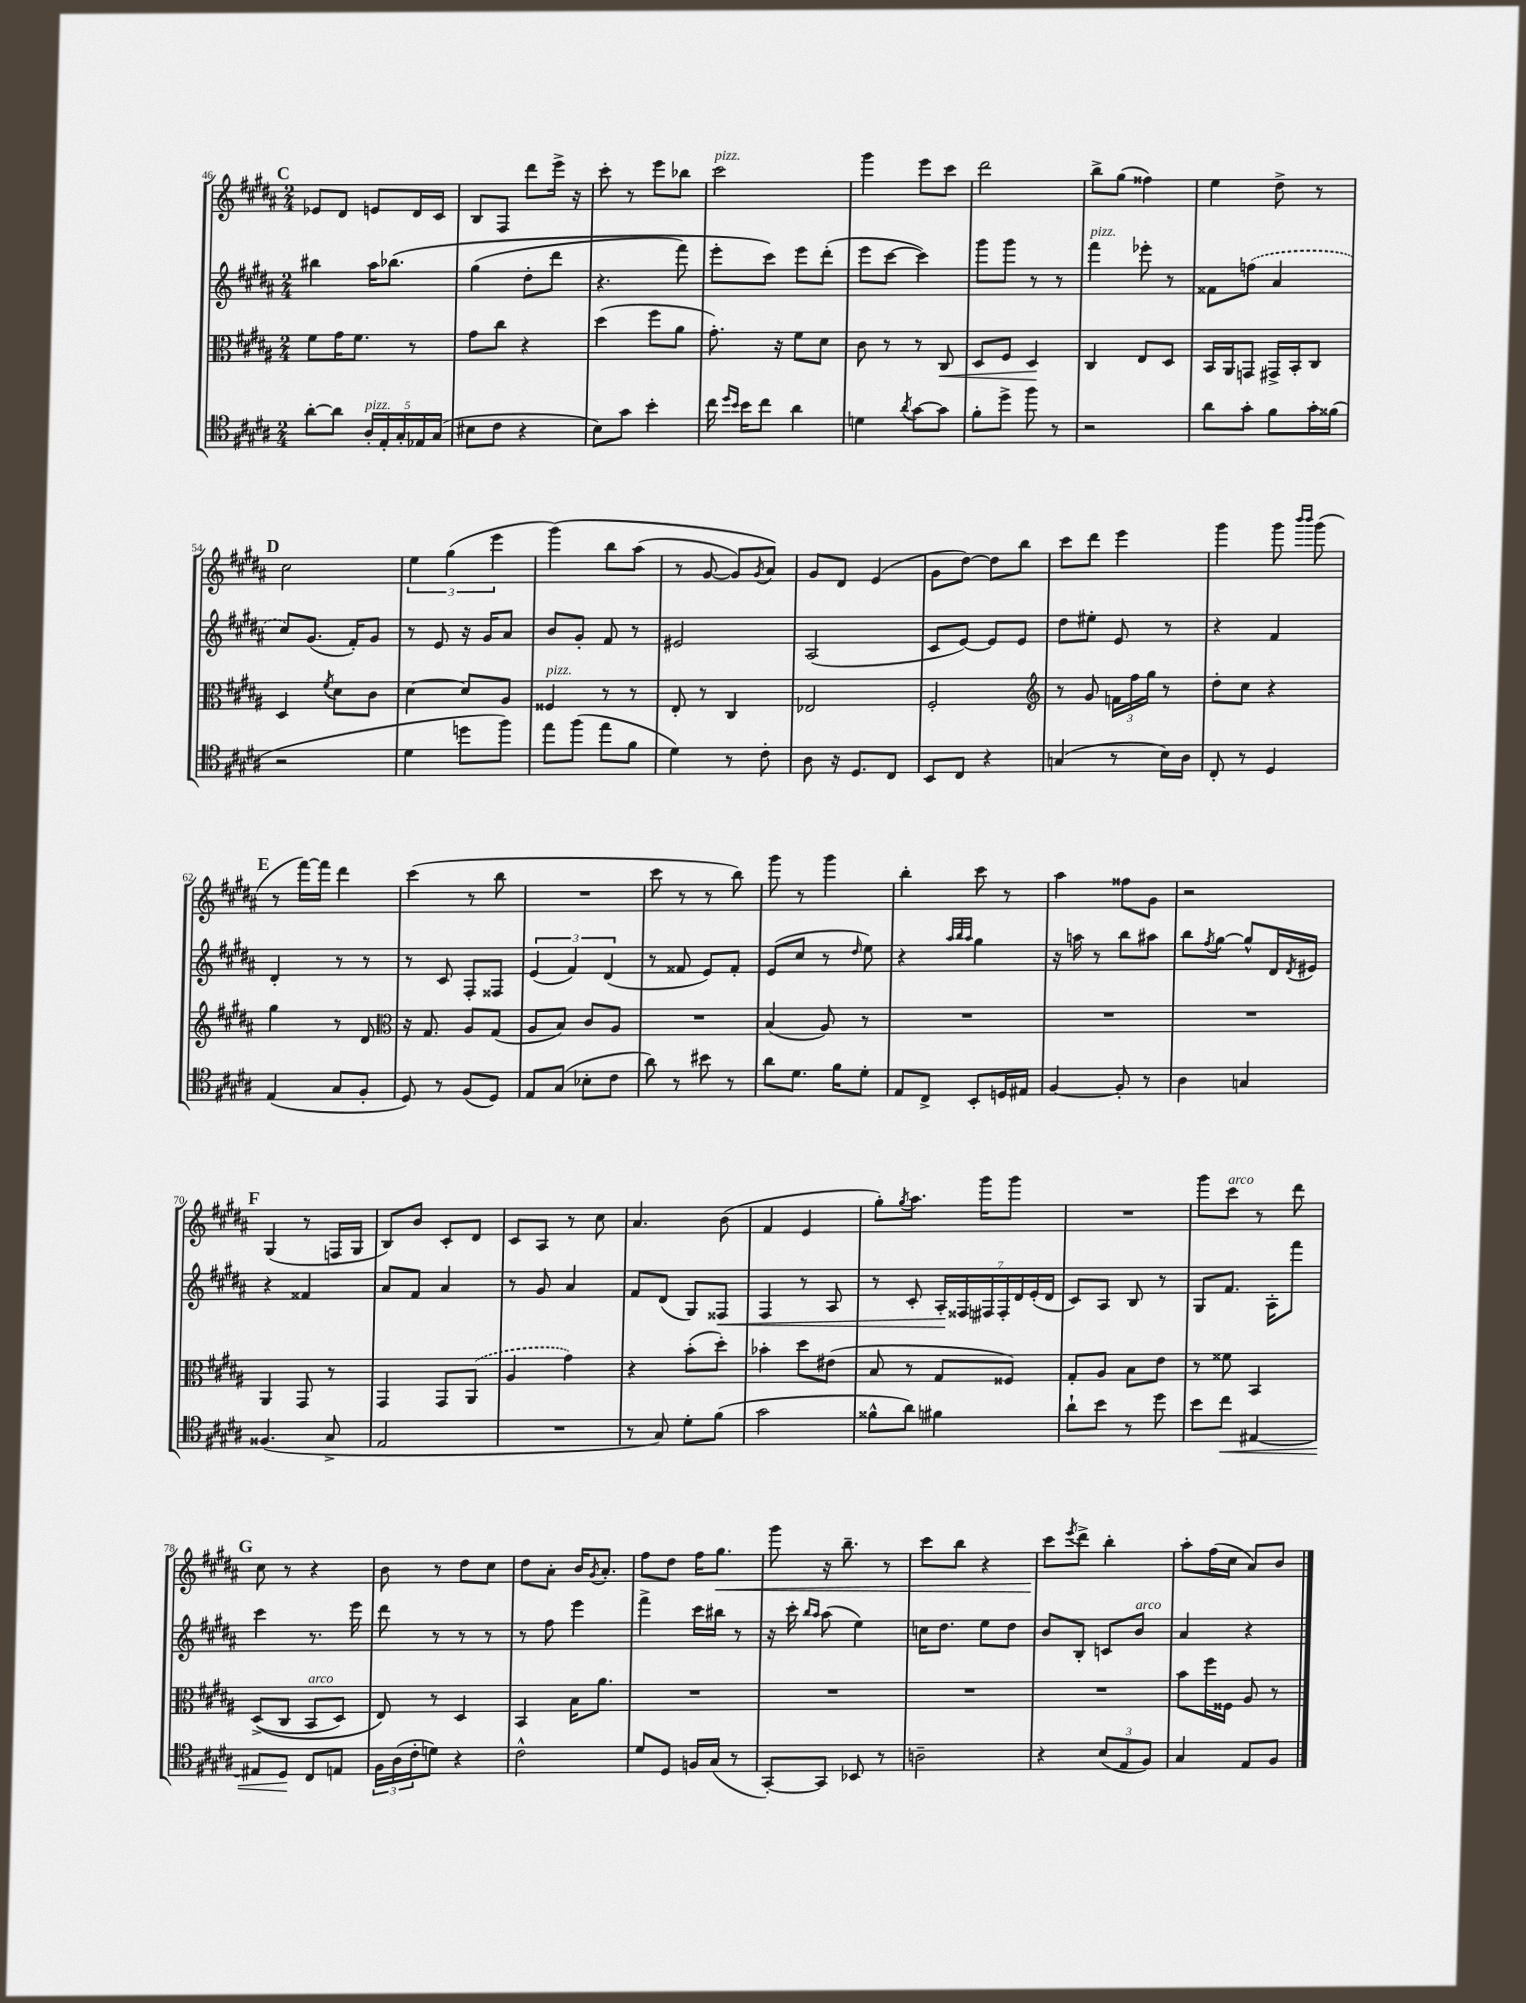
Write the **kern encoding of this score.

**kern	**kern	**kern	**kern
*staff4	*staff3	*staff2	*staff1
*clefC4	*clefC3	*clefG2	*clefG2
*k[f#c#g#d#a#]	*k[f#c#g#d#a#]	*k[f#c#g#d#a#]	*k[f#c#g#d#a#]
*M2/4	*M2/4	*M2/4	*M2/4
[8a#'	8f#	4bb#	8e-
8a#]	16g#	.	8d#
.	8.f#	.	.
20A#'	.	16aa#	8e
20E'	.	.	.
.	.	&(8.bb-	.
20G#'	.	.	.
.	8r	.	16d#
20E-	.	.	.
.	.	.	16c#
(20G#	.	.	.
=	=	=	=
8B#	8g#	(4gg#	8B
8c#	8cc#	.	8F#
4r	4r	8dd#'	8ddd#
.	.	8ddd#	16eee^
.	.	.	16r
=	=	=	=
8B)	(4dd#	4.r	8ccc#'
8g#	.	.	8r
4b'	8ff#	.	8eee
.	8a#	8fff#)	8bb-
=	=	=	=
16cc#	8.g#')	8eee'	2ccc#
16qqdd#	.	.	.
16qqb	.	.	.
16b	.	.	.
8cc#	.	8ccc#&)	.
.	16r	.	.
4a#	8f#	8eee	.
.	8d#	(8ddd#'	.
=	=	=	=
4d	8c#	8eee	4ggg#
.	8r	[8ccc#	.
8qa#	.	.	.
[8g#	8r	4ccc#])	8eee
8g#]	8C#	.	8ccc#
=	=	=	=
8f#'	8D#	8ggg#	2ddd#
8dd#^	8F#	8ggg#	.
8ff#	4D#	8r	.
8r	.	8r	.
=	=	=	=
2r	4C#	4fff#	8bb^
.	.	.	(8gg#
.	8E	8eee-'	4ff##)
.	8D#	8r	.
=	=	=	=
8a#	16BB	8f##	4ee
.	16AA#	.	.
8g#'	8GG	(8ff	.
8f#	16GG#^	4a#	8dd#^
.	16BB'	.	.
16g#'	8C#	.	8r
(16f##	.	.	.
=	=	=	=
2r	4D#	8cc#)	2cc#
.	.	(8.g#	.
.	8qf#	.	.
.	8d#	.	.
.	.	16f#')	.
.	8c#	8g#	.
=	=	=	=
4d#	[4d#	8r	6ee
.	.	8e	.
.	.	.	(6gg#
8dd	8d#]	16r	.
.	.	16g#	.
.	.	.	6eee
8ff#)	8A#	8a#	.
=	=	=	=
8ee	4F##	8b	&(4ggg#)
(8ff#	.	8g#'	.
8ee	8r	8f#	8bb
8f#	8r	8r	(8aa#
=	=	=	=
4d#)	8E'	2e#	8r
.	8r	.	[8g#
8r	4C#	.	8g#])
.	.	.	8qg#
8c#'	.	.	8a#&)
=	=	=	=
8A#	2E-	(2A#	8g#
16r	.	.	8d#
8.D#	.	.	.
.	.	.	(4e
8C#	.	.	.
=	=	=	=
8BB	2F#'	8c#	8g#
8C#	.	[8e)	[8dd#)
4r	.	8e]	8dd#]
.	.	8e	8bb
=	=	=	=
*	*clefG2	*	*
(4G	8r	8dd#	8ccc#
.	8g#	8ee#'	8ddd#
8r	24f	8e	4eee
.	24ff#	.	.
.	24gg#	.	.
16B)	8r	8r	.
16A#	.	.	.
=	=	=	=
8C#'	8dd#'	4r	4ggg#
8r	8cc#	.	.
4D#	4r	4f#	8ggg#
.	.	.	16qqbbb
.	.	.	16qqbbb
.	.	.	(8ggg#
=	=	=	=
(4E	4gg#	4d#'	8r
.	.	.	[16fff#)
.	.	.	16fff#]
8G#	8r	8r	4ddd#
8F#'	8d#	8r	.
=	=	=	=
*	*clefC3	*	*
8D#)	16r	8r	(4ccc#
.	8.G#	.	.
8r	.	8c#	.
(8F#	8A#	8F#'	8r
8D#)	(8G#	8F##	8bb
=	=	=	=
8E	8A#	(6e	2r
(8G#	8B)	.	.
.	.	6f#)	.
8B-'	8c#	.	.
.	.	(6d#	.
8c#	8A#	.	.
=	=	=	=
8a#)	2r	8r	8ccc#
8r	.	8f##	8r
8b#	.	8e)	8r
8r	.	8f##'	8bb)
=	=	=	=
8a#	(4B	(8e	8ggg#
8.d#	.	8cc#	8r
.	8A#)	8r	4ggg#
16f#	.	.	.
.	.	16qqdd#	.
8d#'	8r	8ee)	.
=	=	=	=
8E	2r	4r	4bb'
8C#^	.	.	.
.	.	32qqaa#	.
.	.	32qqbb	.
.	.	32qqaa#	.
8BB'	.	4gg#	8ccc#
16D	.	.	8r
16E#	.	.	.
=	=	=	=
[4F#	2r	16r	4aa#
.	.	16aa	.
.	.	8r	.
8F#']	.	8bb	8ff##
8r	.	8aa#	8g#
=	=	=	=
4A#	2r	8bb	2r
.	.	8qff#	.
.	.	[8gg#	.
4G	.	8gg#^^]	.
.	.	16d#	.
.	.	8qd#	.
.	.	16e#	.
=	=	=	=
(4.F##	4AA#	4r	(4G#
.	8GG#	4f##	8r
8G#^	8r	.	16F
.	.	.	16G#
=	=	=	=
2E	4GG#	8a#	8B)
.	.	8f#	8b
.	8GG#	4a#	8c#'
.	(8AA#	.	8d#
=	=	=	=
2r	4A#	8r	8c#
.	.	8g#	8A#
.	4g#)	4a#	8r
.	.	.	8cc#
=	=	=	=
8r	4r	8f#	4.a#
8G#)	.	(8d#	.
8d#'	(8b'	8G#)	.
(8f#	8dd#')	8F##	(8b
=	=	=	=
2g#	4b-'	4F#	4f#
.	8dd#	8r	4e
.	(8e#	8A#	.
=	=	=	=
8f##^^	8B	8r	8gg#')
.	.	.	8qgg#
8a#)	8r	8c#'	8.aa#
4f#	8G#	28A#'	.
.	.	28F##	.
.	.	.	16ggg#
.	.	28F#	.
.	.	28F#'	.
.	8F##)	.	8ggg#
.	.	28d#	.
.	.	(28e'	.
.	.	28d#	.
=	=	=	=
8a#`	8G#'	8c#)	2r
8b	8A#	8A#	.
8r	8B	8B	.
8dd#	8e	8r	.
=	=	=	=
8b	8r	8G#	8ggg#
8cc#	8f##	8.f#	8ccc#
[4E#	4BB	.	8r
.	.	16A#'	.
.	.	8fff#	8ddd#
=	=	=	=
8E#]	&((8D#^	4ccc#	8cc#
8D#	8C#	.	8r
8C#	8BB	8.r	4r
8E	8D#)	.	.
.	.	16eee	.
=	=	=	=
24F#	8E&)	8ddd#	8b
(24A#	.	.	.
24c#'	.	.	.
8d)	8r	8r	8r
4r	4D#	8r	8dd#
.	.	8r	8cc#
=	=	=	=
2c#^^	4BB	8r	8dd#
.	.	8ff#	8a#'
.	16B	4eee	16b
.	.	.	8qg#
.	8.a#	.	8.a#'
=	=	=	=
8d#	2r	4fff#^	8ff#
8D#	.	.	8dd#
16F	.	16ccc#	16ff#
(16G#	.	16bb#	8.gg#
8r	.	8r	.
=	=	=	=
[8GG#')	2r	16r	8ggg#
.	.	16ccc#'	.
.	.	16qqbb	.
.	.	16qqaa#	.
8GG#]	.	(8aa#	16r
.	.	.	8.bb~
8BB-	.	4ee)	.
8r	.	.	8r
=	=	=	=
2A~	2r	16cc	8ccc#
.	.	8.dd#	.
.	.	.	8bb
.	.	8ee	4r
.	.	8dd#	.
=	=	=	=
4r	2r	8b	8ccc#
.	.	.	8qeee
.	.	8B'	8ddd#^
(12B	.	8c	4bb'
12E	.	.	.
.	.	8b	.
12F#)	.	.	.
=	=	=	=
4G#	8b	4a#	8aa#'
.	16ff#	.	(16ff#
.	16F##	.	16cc#
8E	8A#	4r	8a#)
8F#	8r	.	8b
==	==	==	==
*-	*-	*-	*-
